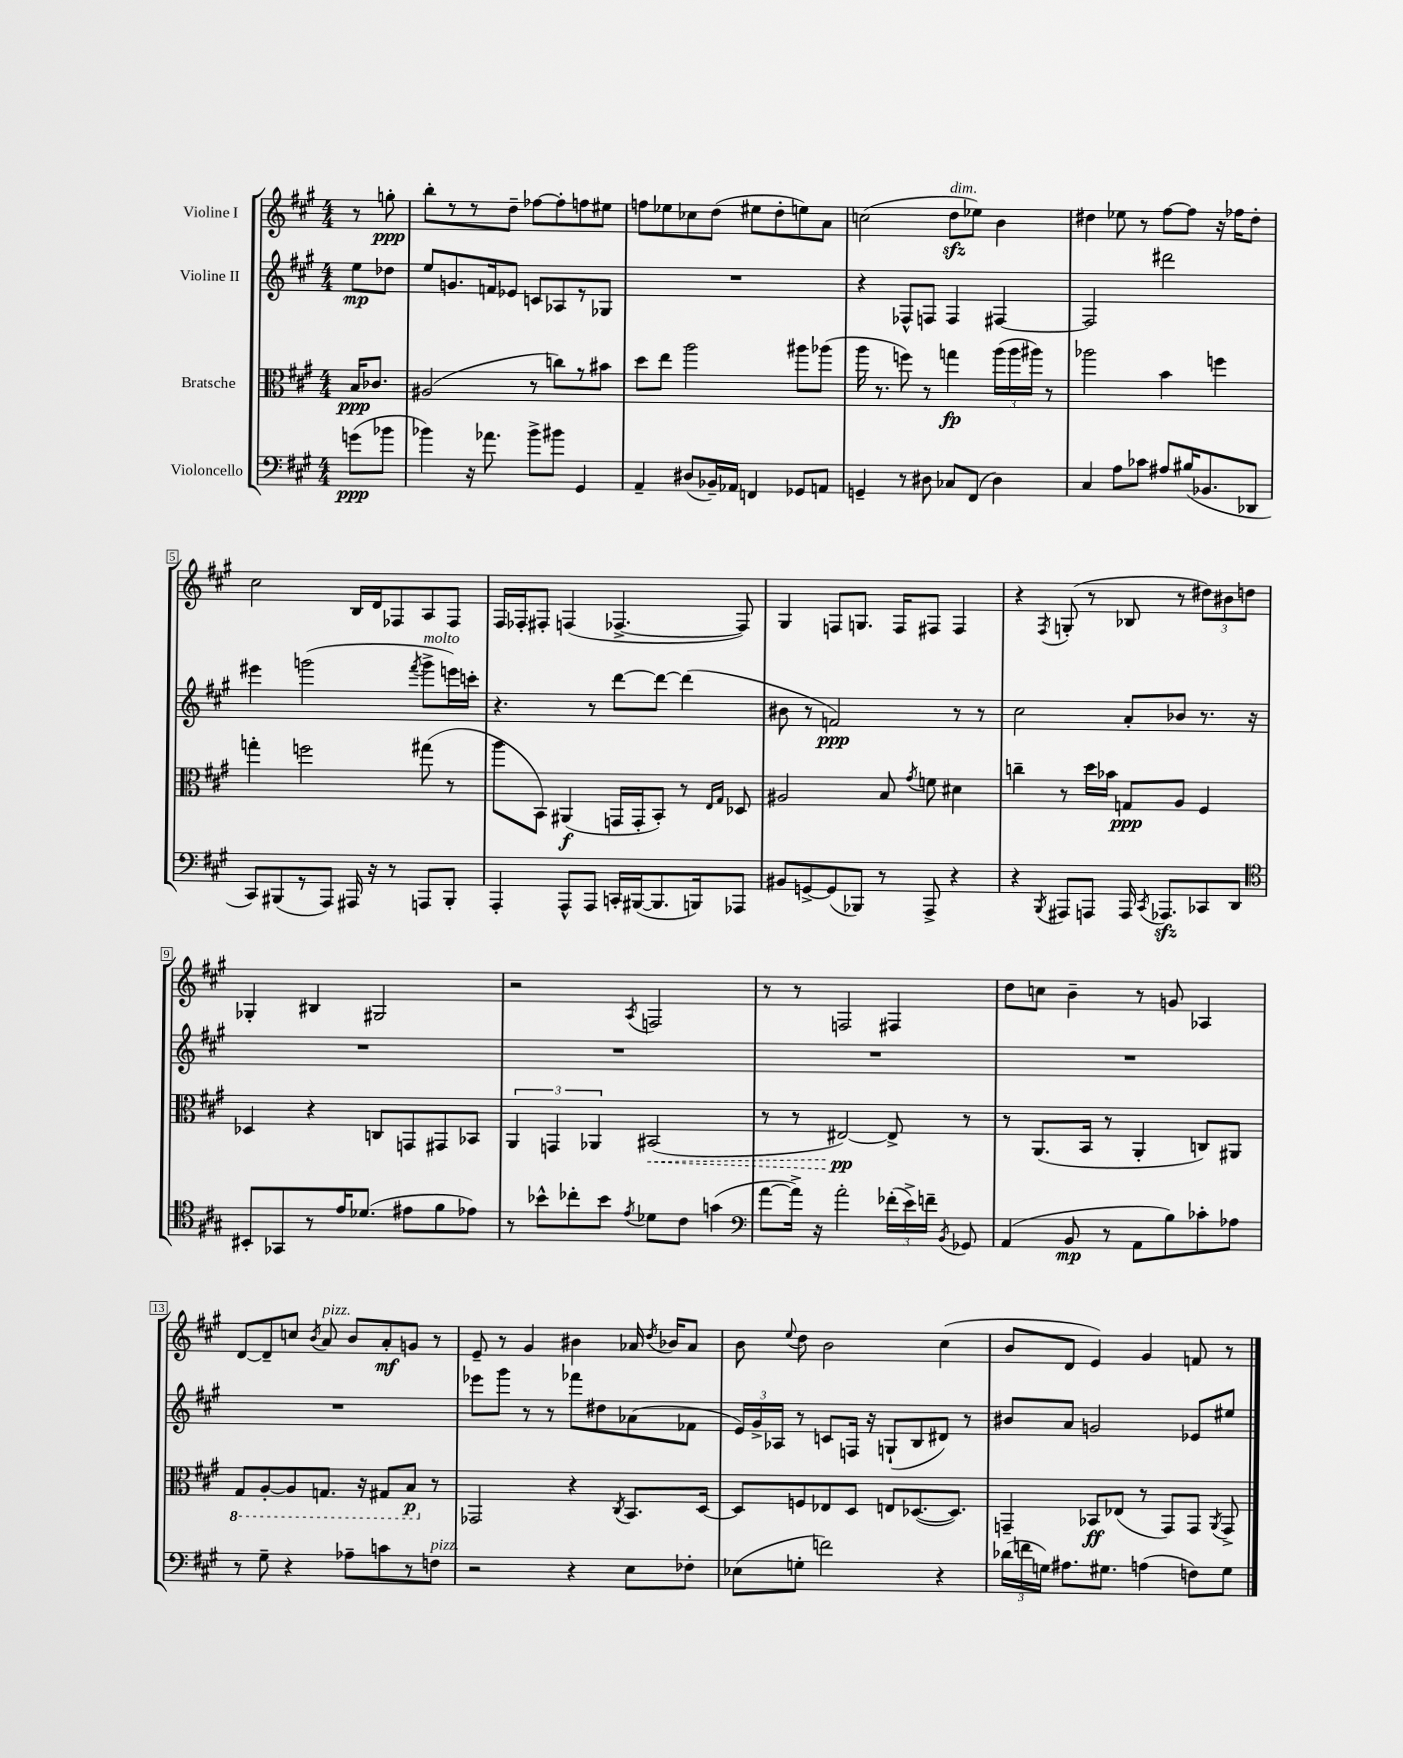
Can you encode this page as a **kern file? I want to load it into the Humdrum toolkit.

**kern	**kern	**kern	**kern
*staff4	*staff3	*staff2	*staff1
*clefF4	*clefC3	*clefG2	*clefG2
*k[f#c#g#]	*k[f#c#g#]	*k[f#c#g#]	*k[f#c#g#]
*M4/4	*M4/4	*M4/4	*M4/4
(8g	16B	8ee	8r
.	8.c-	.	.
8b-	.	8dd-	8gg'
=	=	=	=
4b-)	(2A#	8ee	8bb'
.	.	8.g	8r
16r	.	.	8r
8.a-	.	16f	.
.	.	8e-	8dd~
8b-^	8r	8c	[8ff-
8b#	8cc)	8A-	8ff-']
4GG#	8r	8r	8ff
.	8b#	8G-	8ee#
=	=	=	=
4AA~	8dd	1r	8ff
.	8ee	.	8ee-
(8D#	2aa	.	8cc-
16BB-~)	.	.	(8dd
16AA-	.	.	.
4FF	.	.	8ee#
.	.	.	8dd'
8GG-	8aa#	.	8ee)
8AA	(8aa-	.	8a
=	=	=	=
4GG~	16aa	4r	(2cc
.	8.r	.	.
8r	8ff)	8F-^^	.
8D#	8r	8F	.
8C-	4gg	4F	8dd
(8FF#	.	.	8ee-)
4D#)	(24aa	[4F#	4b
.	24aa	.	.
.	24aa#)	.	.
.	8r	.	.
=	=	=	=
4C#	2aa-	2F#]	4dd#
8A	.	.	8ee-
8c-	.	.	8r
8A#	4b	2ddd#	[8ff#
(16B#	.	.	8ff#]
8.BB-	.	.	.
.	4ff	.	16r
.	.	.	16ff-
8DD-	.	.	8dd#'
=	=	=	=
8CC#)	4gg'	4eee#	2cc#
(8BBB#	.	.	.
8r	2ff	(2ggg	.
8AAA)	.	.	.
16AAA#	.	.	16B
16r	.	.	16d
8r	.	.	8F-
.	.	8qfff#	.
8AAA	(8gg#	8ggg^	8A
8BBB#'	8r	16eee)	8F-
.	.	16ccc'	.
=	=	=	=
4AAA'	8aa	4.r	16F#
.	.	.	16F-'
.	8BB)	.	8F#'
8AAA^^	(4AA#	.	(4F
8AAA	.	8r	.
16CC'	16GG	[8ddd	[4.F-^
([16BBB#	16GG'	.	.
8.BBB#]	8BB')	8ddd_	.
.	8r	(4ddd]	.
16BBB)	.	.	.
.	16qqE	.	.
.	16qqG#	.	.
8AAA-	8D-	.	8F-])
=	=	=	=
8BB#	2A#	8b#	4G#
[8GG^	.	8r	.
(8GG]	.	2f)	8F
8BBB-)	.	.	8.G
8r	8B	.	.
.	.	.	16F
.	8qg#	.	.
8AAA^	8f	.	8F#
4r	4d#	8r	4F#
.	.	8r	.
=	=	=	=
4r	4cc~	2cc#	4r
8qBBB	.	.	8qF#
8AAA#	8r	.	(8G'
8AAA	16dd	.	8r
.	16b-	.	.
16AAA	8G	8a'	8B-
8qCC#	.	.	.
8.AAA-	.	.	.
.	8A	8b-	8r
8CC-	4F#	8.r	12dd#)
.	.	.	12b#
8DD	.	.	.
.	.	.	12dd
.	.	16r	.
=	=	=	=
*clefC4	*	*	*
8BB#'	4D-	1r	4G-'
8GG-	.	.	.
8r	4r	.	4B#
16e	.	.	.
(8.d-	.	.	.
.	8C	.	2G#
8e#	8GG	.	.
8f#	8GG#	.	.
8e-)	8BB-	.	.
=	=	=	=
8r	6AA	1r	2r
8b-^^	.	.	.
.	6GG	.	.
8cc-'	.	.	.
.	6AA-	.	.
8b-	.	.	.
8qe	.	.	8qA
8d-	(2BB#	.	2F
8c#	.	.	.
(4g	.	.	.
=	=	=	=
*clefF4	*	*	*
[8a	8r	1r	8r
16a^])	8r	.	8r
16r	.	.	.
2a'	[2E#)	.	2F
(24f-'	8E#^]	.	4F#
24e^)	.	.	.
24f~	.	.	.
8qBB	.	.	.
8GG-	8r	.	.
=	=	=	=
(4AA	8r	1r	8dd
.	(8.AA	.	8cc
8BB	.	.	4b~
.	16BB	.	.
8r	8r	.	.
8AA	4AA'	.	8r
8B)	.	.	8g
8c-'	8C)	.	4A-
8A-	8AA#	.	.
=	=	=	=
8r	8GG#	1r	[8d
8G#~	[8AA'	.	8d~]
4r	8AA]	.	8cc
.	.	.	8qb
.	8.GG	.	8a
8A-~	.	.	8b
.	16r	.	.
8c	8GG#	.	8a'
8r	8BB	.	8g
8F	8r	.	8r
=	=	=	=
2r	2GG-	8eee-	8e~
.	.	8ggg#	8r
.	.	8r	4g#
.	.	8r	.
4r	4r	8fff-	4b#
.	.	8dd#	.
.	8qC#	.	.
8E	8.BB	(8a-	16a-
.	.	.	8qdd
.	.	.	16b-
8F-'	.	8f-	8a-
.	[16D	.	.
=	=	=	=
(8E-	8D]	24e)	8b
.	.	24g#^	.
.	.	24A-	.
.	.	.	8qqee
8G'	8F	8r	8dd
2f)	8E-	8c	2b
.	8D	16F	.
.	.	16r	.
.	8E	(8G`	.
.	([8.D-	8B	.
4r	.	8d#)	(4cc#
.	8.D-])	.	.
.	.	8r	.
=	=	=	=
(24d-	4GG~	8b#	8b
24f	.	.	.
24G)	.	.	.
8.A#	.	8a	8d
.	8BB-	2g	4e)
8.G#	.	.	.
.	(8E-	.	.
(4A	8r	.	4g#
.	8GG)	.	.
8F)	8GG	8e-	8f
.	8qAA	.	.
8G#	8GG^	8ee#	8r
==	==	==	==
*-	*-	*-	*-
